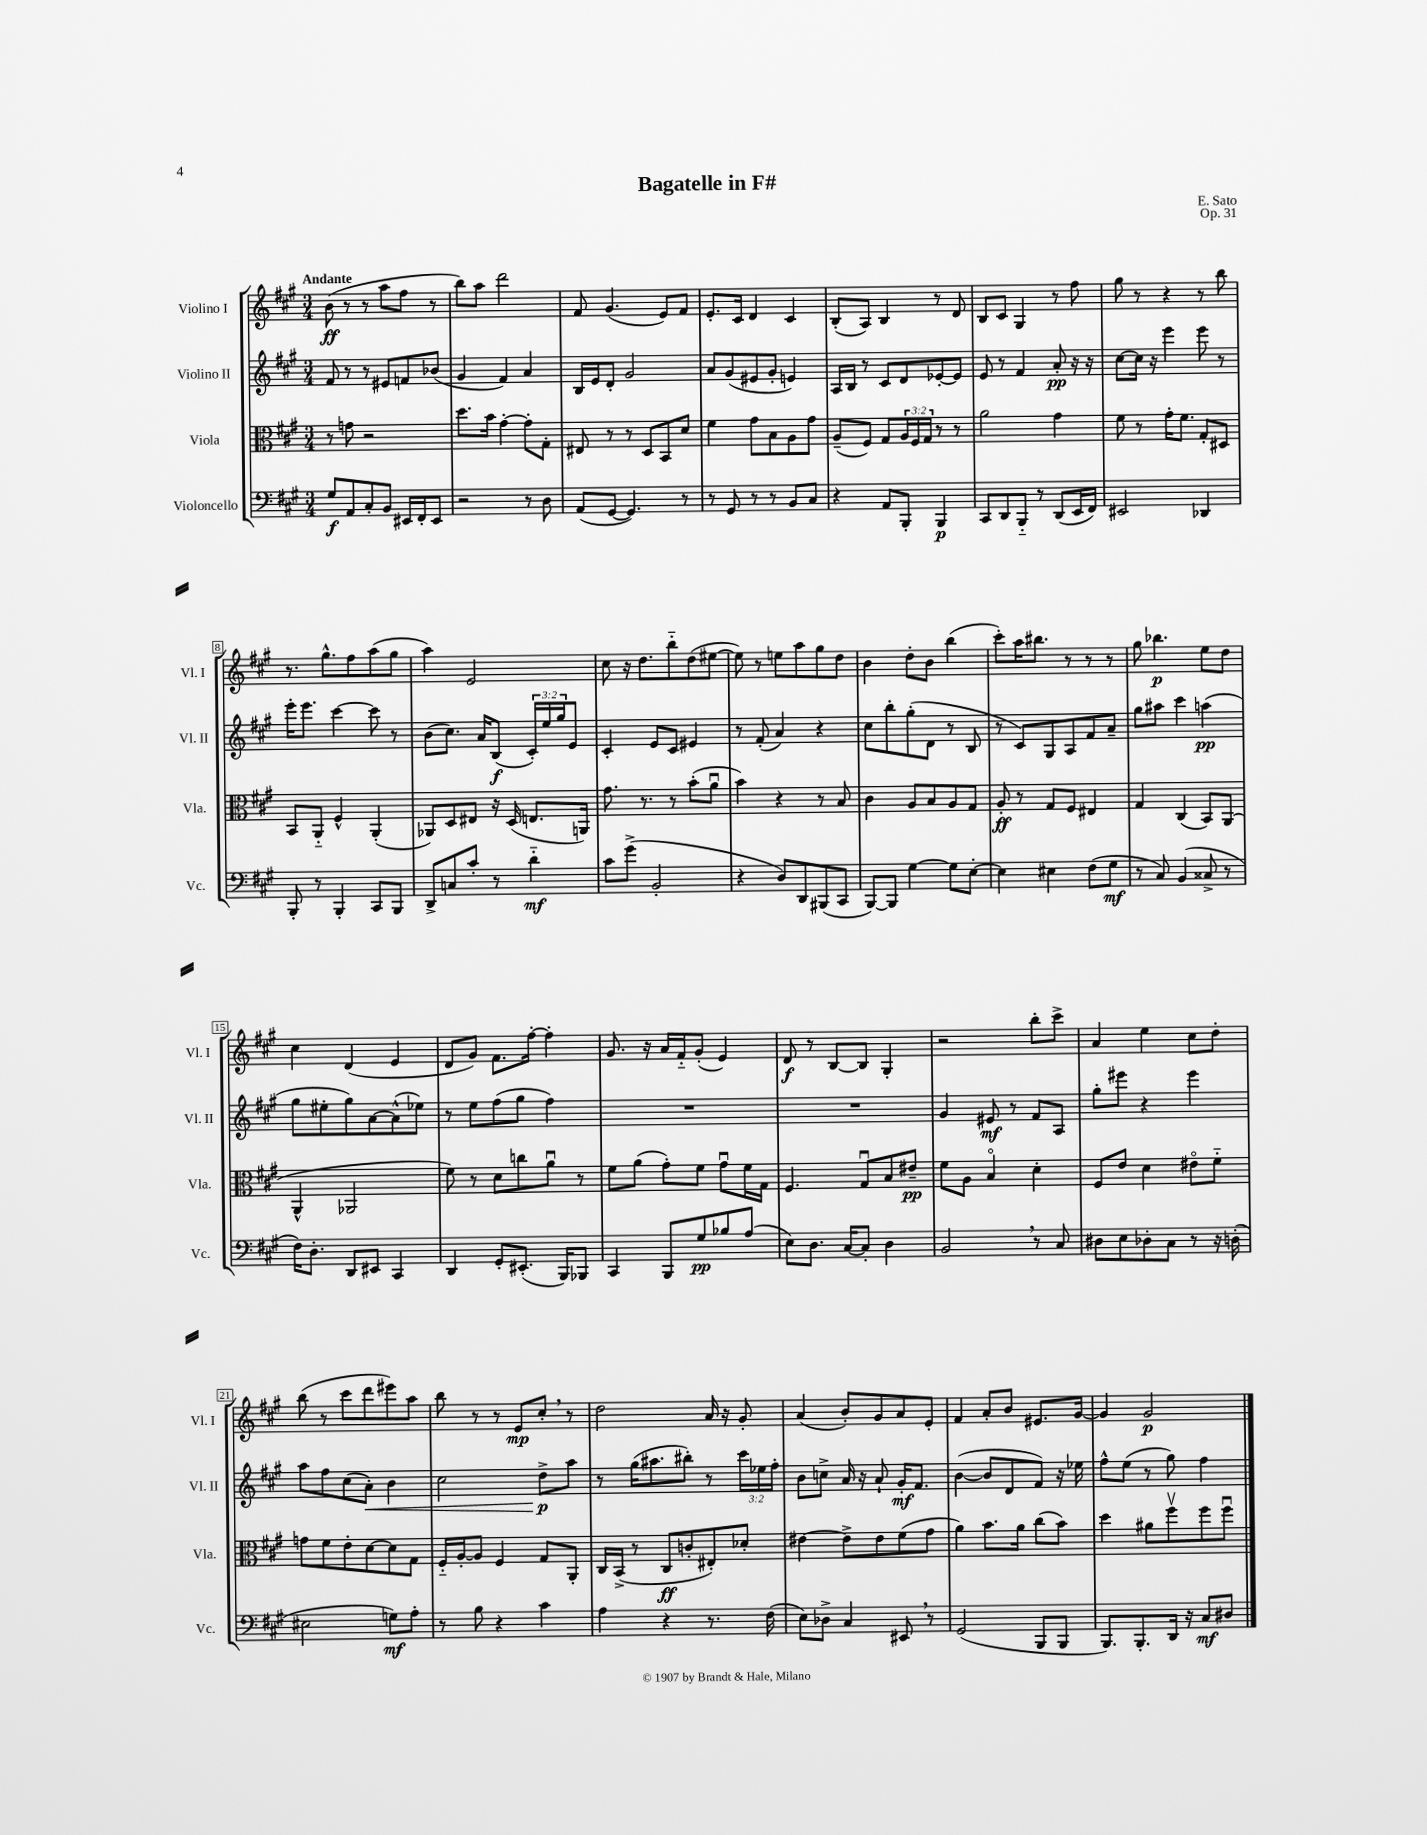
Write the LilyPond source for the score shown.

\header { title = "Bagatelle in F#" composer = "E. Sato" opus = "Op. 31" }
<<
\new StaffGroup <<
\new Staff = "s0" \with { instrumentName = "Violino I" shortInstrumentName = "Vl. I" } {
    \clef treble \key a \major \numericTimeSignature \time 3/4 \tempo "Andante"
    b'8\ff( r8 r8 a''8 fis''8 r8 |
    b''8) a''8 d'''2 |
    fis'8 gis'4.( e'8) fis'8 |
    e'8.-. cis'16 d'4 cis'4 |
    b8-.( a8) b4 r8 d'8 |
    b8 cis'8 gis4 r8 fis''8 |
    gis''8 r8 r4 r8 b''8 |
    r8. gis''8.-^ fis''8 a''8( gis''8 |
    a''4) e'2 |
    cis''8 r16 d''8. b''8-_ d''8( eis''8~ |
    eis''8) r8 e''8 a''8 gis''8 d''8 |
    b'4 d''8-. b'8 b''4( |
    cis'''8-.) a''16 bis''8. r8 r8 r8 |
    gis''8 bes''4.\p e''8 d''8 |
    cis''4 d'4( e'4 |
    d'8 gis'8) fis'8. fis''16~-. fis''4-. |
    gis'8. r16 a'16 fis'16-_ gis'8-.( e'4) |
    d'8\f r8 b8~ b8 gis4-. |
    r2 b''8-. cis'''8-> |
    a'4 e''4 cis''8 d''8-. |
    b''8( r8 cis'''8 d'''8 eis'''8) a''8 |
    b''8 r8 r8 e'8\mp cis''8-. \breathe r8 |
    d''2 a'16 r16 gis'8-. |
    a'4( b'8-.) gis'8 a'8 e'8-. |
    fis'4 a'8-. b'8 eis'8. gis'16~ |
    gis'4 gis'2\p \bar "|." |
}
\new Staff = "s1" \with { instrumentName = "Violino II" shortInstrumentName = "Vl. II" } {
    \clef treble \key a \major \numericTimeSignature \time 3/4 \override Staff.TupletNumber.text = #tuplet-number::calc-fraction-text
    fis'8 r8 r8 eis'8 f'8 bes'8( |
    gis'4 fis'4) a'4 |
    b16 e'16 d'8-. gis'2 |
    a'8 gis'8( eis'8 gis'8-. e'4) |
    a16 b16 r8 cis'8 d'8 ees'8~-. ees'8 |
    e'8 r8 fis'4 a'8-.\pp r16 r16 |
    cis''8~ cis''16 r16 e'''4 e'''8 r8 |
    e'''16-. e'''8. cis'''4~ cis'''8 r8 |
    b'8( cis''8.) a'16 b8\f( \tuplet 3/2 { cis'16-.) e''16 gis''16 } e'8 |
    cis'4-. e'8 cis'8 eis'4 |
    r8 fis'8-.( a'4) r4 |
    cis''8 b''8-. gis''8-.( d'8 r8 b8 |
    r8 cis'8) gis8 a8 fis'8 a'8-- |
    gis''8 ais''8 cis'''4 a''4\pp( |
    gis''8 eis''8-. gis''8) a'8~ a'8-^( ees''8) |
    r8 e''8 fis''8( gis''8 fis''4) |
    R2. |
    R2. |
    gis'4 eis'8\mf r8 fis'8 a8 |
    gis''8-. eis'''8 r4 eis'''4 |
    a''8 fis''8 cis''8( a'8-.\<) b'4 |
    cis''2 d''8->\p\! a''8 |
    r8 gis''16( ais''8. bis''8-.) r8 \tuplet 3/2 { cis'''16 ees''16 fis''16-. } |
    b'8 c''8-> a'16 r16 a'8-! gis'16-.\mf fis'8. |
    b'4~( b'8 d'8 fis'8) r16 ees''16 |
    fis''8-^ e''8( r8 gis''8) fis''4 \bar "|." |
}
\new Staff = "s2" \with { instrumentName = "Viola" shortInstrumentName = "Vla." } {
    \clef alto \key a \major \numericTimeSignature \time 3/4 \override Staff.TupletNumber.text = #tuplet-number::calc-fraction-text
    r8 g'8 r2 |
    d''8. b'16 gis'4~-. gis'8-. gis8-. |
    eis8 r8 r8 d8 b,8 d'8 |
    fis'4 gis'8 b8 a8 gis'8 |
    a8--( fis8) gis8 \tuplet 3/2 { a16 fis16 gis16 } r8 r8 |
    a'2 gis'4 |
    fis'8 r8 gis'16-. fis'8. gis8-. dis8 |
    b,8 a,8-_ fis4-^ a,4-.( |
    aes,8) d8 eis8 r16 d16( e8. a,16) |
    gis'8. r8. r8 b'8-.( a'8\downbow |
    b'4) r4 r8 b8 |
    cis'4 a8 b8 a8 gis8 |
    a8-.\ff r8 gis8 fis8 eis4 |
    gis4 cis4( b,8) a,8( |
    a,4-^ aes,2 |
    fis'8) r8 d'8 c''8 a'8\downbow r8 |
    fis'8 a'8( gis'8-.) fis'8 gis'8\downbow fis'16 gis16 |
    fis4. gis8\downbow b8 eis'8--\pp |
    fis'8 a8 b4\flageolet d'4-. |
    fis8 e'8 d'4 eis'8\flageolet fis'8-_ |
    g'8 fis'8 e'8-. d'8~ d'8 gis8 |
    fis16-_ a16~-. a8 fis4 gis8 a,8-. |
    cis16 b,16->( r8 cis8\ff c'8-. eis8-.) des'8-. |
    eis'4~ eis'8-> eis'8 fis'8( gis'8 |
    a'4) b'8. a'16 cis''8( b'8) |
    d''4 ais'8 fis''8\upbow fis''8 fis''8\downbow \bar "|." |
}
\new Staff = "s3" \with { instrumentName = "Violoncello" shortInstrumentName = "Vc." } {
    \clef bass \key a \major \numericTimeSignature \time 3/4
    gis8\f a,8 cis8-. b,8 eis,16 fis,16-. eis,8 |
    r2 r8 d8 |
    a,8( gis,8~ gis,4.) r8 |
    r8 gis,8 r8 r8 b,8 cis8 |
    r4 a,8 b,,8-. b,,4\p |
    cis,8 d,8 b,,8-_ r8 d,8( e,16 fis,16) |
    eis,2 des,4 |
    b,,8-. r8 b,,4-. cis,8 b,,8 |
    d,8-> c8 cis'8-. r8 d'4-_\mf |
    cis'8 gis'8->( b,2-. |
    r4 d8) d,8 bis,,8( cis,8 |
    b,,8~) b,,8 gis4~ gis8 e8~-. |
    e4 eis4 fis8( gis8\mf |
    r8 cis8) b,4( cisis8-> r8 |
    fis16) d8.-. d,8 eis,8 cis,4 |
    d,4 gis,8-. eis,8.-.( b,,16) bes,,8 |
    cis,4 b,,8 gis8\pp bes8 a8( |
    e8) d8. cis16~ cis8-. d4 |
    b,2 \breathe r8 cis8 |
    dis8 e8 des8-. cis8 r8 r16 d16-.( |
    eis2 g8\mf) a8-. |
    r8 b8 r4 cis'4 |
    a4 r4 r8. fis16( |
    e8) des8-> cis4 eis,8 \breathe r8 |
    gis,2( b,,8 b,,8 |
    b,,8.) b,,8.-. d,16 r16 cis8\mf dis8 \bar "|." |
}
>>
>>
\layout { \context { \Score \override BarNumber.stencil = #(make-stencil-boxer 0.1 0.3 ly:text-interface::print) } }
